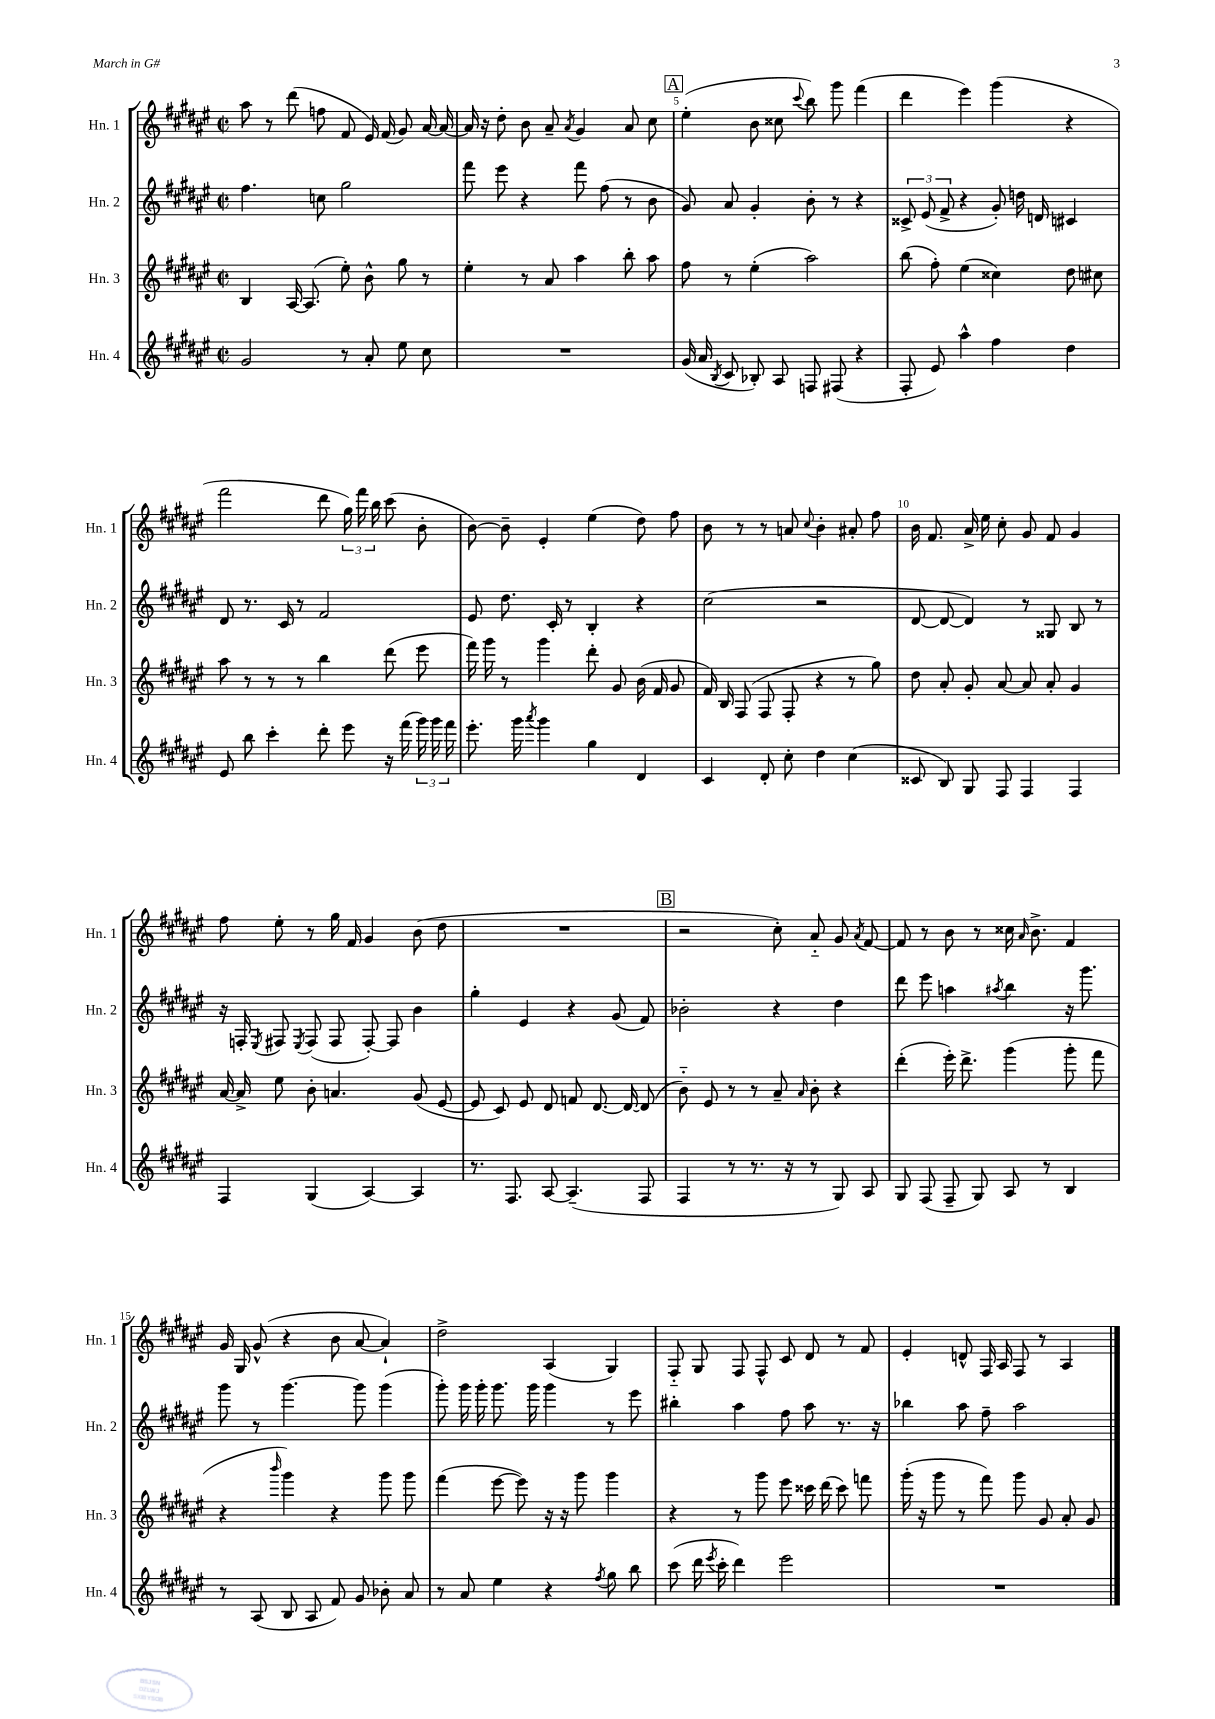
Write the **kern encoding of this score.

**kern	**kern	**kern	**kern
*part4	*part3	*part2	*part1
*staff4	*staff3	*staff2	*staff1
*I"Hn. 4	*I"Hn. 3	*I"Hn. 2	*I"Hn. 1
*I'Hn. 4	*I'Hn. 3	*I'Hn. 2	*I'Hn. 1
*clefG2	*clefG2	*clefG2	*clefG2
*k[f#c#g#d#a#e#]	*k[f#c#g#d#a#e#]	*k[f#c#g#d#a#e#]	*k[f#c#g#d#a#e#]
*M2/2	*M2/2	*M2/2	*M2/2
*met(c|)	*met(c|)	*met(c|)	*met(c|)
=3	=3	=3	=3
2g#/	4B/	4.ff#\	8aa#\
.	.	.	8r
.	[16A#/	.	(8ddd#\
.	(8.A#/]	.	.
.	.	8ccn\	8ffn\
8r	8ee#'\)	2gg#\	8f#/
8a#'/	8b^^\	.	16e#/)
.	.	.	(16f#/
8ee#\	8gg#\	.	8g#/)
8cc#\	8r	.	[16a#/
.	.	.	16a#/_
=4	=4	=4	=4
1r	4ee#'\	8fff#\	16a#/]
.	.	.	16r
.	.	8eee#\	8dd#'\
.	8r	4r	8b\
.	8a#/	.	8a#~/
.	.	.	8qa#/
.	4aa#\	8fff#\	4g#/
.	.	(8ff#\	.
.	8bb'\	8r	8a#/
.	8aa#\	8b\	8cc#\
!!LO:REH:place=s1:t=A
=5	=5	=5	=5
(16g#/	8ff#\	8g#/)	(4ee#'\
16a#/	.	.	.
8qB/	.	.	.
8c#/	8r	8a#/	.
8B-X'/)	(4ee#'\	4g#'/	8b\
8A#/	.	.	8cc##X\
.	.	.	8qqccc#/
8Fn/	2aa#\)	8b'\	8bb\)
(8F#X/	.	8r	8ggg#\
4r	.	4r	(4fff#\
=6	=6	=6	=6
8F#'/	(8bb\	12c##X^/	4ddd#\
.	.	(12e#/	.
8e#/)	8ff#'\)	.	.
.	.	12f#^/	.
4aa#^^\	(4ee#\	4r	4eee#\)
4ff#\	4cc##X\)	8g#'/)	(4ggg#\
.	.	16ddn\	.
.	.	16dn/	.
4dd#\	8dd#\	4c#X/	4r
.	8cc#X\	.	.
!!LO:LB:g=z
=7	=7	=7	=7
8e#/	8aa#\	8d#/	2fff#\
8bb\	8r	8.r	.
4ccc#'\	8r	.	.
.	.	16c#/	.
.	8r	8r	.
8ddd#'\	4bb\	2f#/	8ddd#\
8eee#\	.	.	24gg#\)
.	.	.	24fff#\
.	.	.	24bb\
16r	(8ddd#\	.	(8ccc#\
(16fff#\	.	.	.
24ggg#\)	8eee#\	.	8b'\
24ggg#\	.	.	.
24fff#\	.	.	.
=8	=8	=8	=8
8.eee#'\	16fff#\)	8e#/	[8b\)
.	16ggg#\	.	.
.	8r	8.dd#\	8b~\]
16ggg#\	.	.	.
8qaaa#/	.	.	.
4ggg#\	4ggg#\	.	4e#'/
.	.	16c#'/	.
.	.	8r	.
4gg#\	8ddd#'\	4B'/	(4ee#\
.	8g#/	.	.
4d#/	(16b\	4r	8dd#\)
.	16f#/	.	.
.	8g#/	.	8ff#\
=9	=9	=9	=9
4c#/	16f#/)	(2cc#\	8b\
.	16B/	.	.
.	(8F#/	.	8r
8d#'/	8F#/	.	8r
8cc#'\	8F#'/	.	8an/
.	.	.	8qqcc#/
4dd#\	4r	2r	4b'\
(4cc#\	8r	.	8a#X'/
.	8gg#\)	.	8ff#\
=10	=10	=10	=10
8c##X/	8dd#\	[8d#/	16b\
.	.	.	8.f#/
8B/)	8a#'/	8d#/_	.
8G#/	8g#'/	4d#/])	16a#^/
.	.	.	16ee#\
8F#/	[8a#/	.	8cc#'\
4F#/	8a#/]	8r	8g#/
.	8a#'/	8G##X/	8f#/
4F#/	4g#/	8B/	4g#/
.	.	8r	.
!!LO:LB:g=z
=11	=11	=11	=11
4F#/	[16a#/	16r	8ff#\
.	16a#^/]	16Fn'/	.
.	.	8qE#/	.
.	8ee#\	8F#X/	8ee#'\
.	.	8qE#/	.
(4G#/	8b'\	(8F#/	8r
.	4.an/	8F#/	16gg#\
.	.	.	16f#/
[4A#/)	.	[8F#'/)	4g#/
.	.	8F#/]	.
4A#/]	(8g#/	4b\	(8b\
.	[8e#/	.	8dd#\
=12	=12	=12	=12
8.r	8e#/]	4gg#'\	1r
.	8c#/)	.	.
8.F#/	.	.	.
.	8e#/	4e#/	.
[8A#/	8d#/	.	.
(4.A#~/]	8fn/	4r	.
.	[8.d#/	.	.
.	.	(8g#/	.
.	16d#/_	.	.
8F#/	(8d#/]	8f#/)	.
!!LO:REH:place=s1:t=B
=13	=13	=13	=13
4F#/	8b\)	2b-X'\	2r
.	8e#/	.	.
8r	8r	.	.
8.r	8r	.	.
.	8a#~/	4r	8cc#'\)
16r	.	.	.
.	16qqa#/	.	.
8r	8b'\	.	8a#/
8G#/)	4r	4dd#\	8g#/
.	.	.	8qa#/
8A#/	.	.	[8f#/
=14	=14	=14	=14
8G#/	(4ddd#'\	8ddd#\	8f#/]
(8F#/	.	8eee#\	8r
8F#~/	16eee#'\)	4aan\	8b\
.	8.ddd#^\	.	.
8G#/)	.	.	8r
.	.	8qaa#X/	.
8A#/	(4ggg#\	4bb\	16cc##X\
.	.	.	16qqa#/
.	.	.	8.b^\
8r	.	.	.
4B/	8ggg#'\	16r	4f#/
.	.	8.ggg#\	.
.	8fff#\	.	.
!!LO:LB:g=z
=15	=15	=15	=15
8r	4r	8ggg#\	16g#/
.	.	.	16G#/
(8A#/	.	8r	(8g#^^/
.	16qqbbb/	.	.
8B/	4ggg#\)	[4.ggg#\	4r
8A#/	.	.	.
8f#/)	4r	.	8b\
8g#/	.	8ggg#\]	[8a#/
8b-X'\	8ggg#\	(4ggg#\	4a#`/])
8a#/	8ggg#\	.	.
=16	=16	=16	=16
8r	(4fff#\	8ggg#'\)	2dd#^\
8a#/	.	16ggg#\	.
.	.	16ggg#'\	.
4ee#\	[8eee#\	8.ggg#\	.
.	8eee#\])	.	.
.	.	16ggg#\	.
4r	16r	4ggg#\	(4A#/
.	16r	.	.
.	8ggg#\	.	.
8qff#/	.	.	.
8gg#\	4ggg#\	8r	4G#/)
8bb\	.	8eee#\	.
=17	=17	=17	=17
(8ccc#\	4r	4bb#X'\	8F#/
16ddd#\	.	.	8G#/
8qeee#/	.	.	.
16ccc#'\	.	.	.
4ddd#\)	8r	4aa#\	8F#/
.	8ggg#\	.	8F#^^/
2eee#\	8eee#\	8ff#\	8c#/
.	16ccc##X\	8aa#\	8d#/
.	(16ddd#\	.	.
.	8ccc##\)	8.r	8r
.	8fffn\	.	8f#/
.	.	16r	.
=18	=18	=18	=18
1r	(16ggg#'\	4bb-X\	4e#'/
.	16r	.	.
.	8ggg#\	.	.
.	8r	8aa#\	8dn^^/
.	8fff#\)	8ff#~\	16F#/
.	.	.	16A#/
.	8ggg#\	2aa#\	8F#/
.	8g#/	.	8r
.	8a#'/	.	4A#/
.	8g#/	.	.
==	==	==	==
*-	*-	*-	*-
